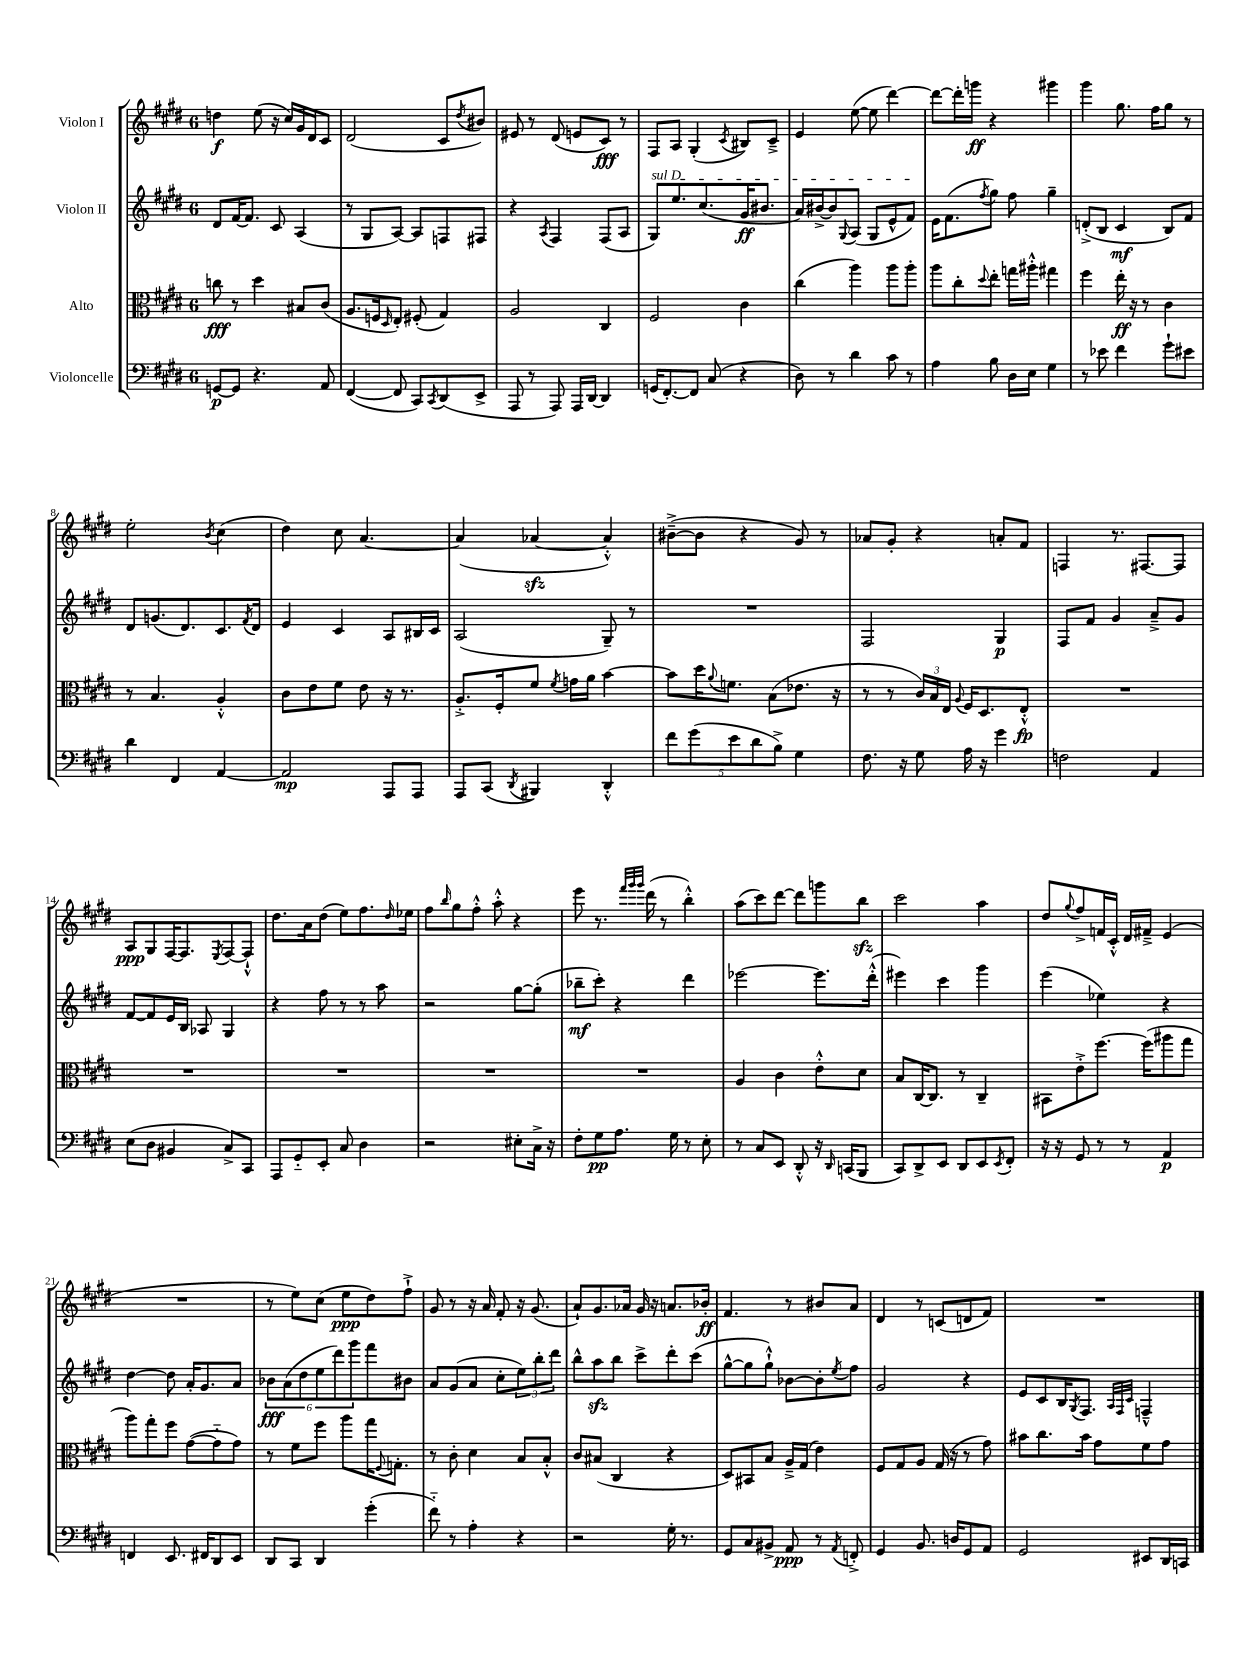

**kern	**dynam	**kern	**dynam	**kern	**dynam	**kern	**dynam
*part4	*part4	*part3	*part3	*part2	*part2	*part1	*part1
*staff4	*staff4	*staff3	*staff3	*staff2	*staff2	*staff1	*staff1
*I"Violoncelle	*	*I"Alto	*	*I"Violon II	*	*I"Violon I	*
*clefF4	*	*clefC3	*	*clefG2	*	*clefG2	*
*k[f#c#g#d#]	*	*k[f#c#g#d#]	*	*k[f#c#g#d#]	*	*k[f#c#g#d#]	*
*M6/8	*	*M6/8	*	*M6/8	*	*M6/8	*
=1	=1	=1	=1	=1	=1	=1	=1
[8GGn/L	p	8ccn\	fff	8d#/L	.	4ddn\	f
8GG/J]	.	8r	.	[16f#/K	.	.	.
.	.	.	.	8.f#/J]	.	.	.
4.r	.	4dd#\	.	.	.	(8ee\	.
.	.	.	.	8c#/	.	16r	.
.	.	.	.	.	.	16cc#/LL)	.
.	.	8B#X/L	.	(4A/	.	16g#/	.
.	.	.	.	.	.	16d#/J	.
8AA/	.	(8c#/J	.	.	.	8c#/J	.
=2	=2	=2	=2	=2	=2	=2	=2
([4FF#/	.	8.A/L	.	8r	.	(2d#/	.
.	.	.	.	8G#/L	.	.	.
.	.	16Fn/k	.	.	.	.	.
.	.	16qqD#/	.	.	.	.	.
8FF#/]	.	8E'/J)	.	[8A/J)	.	.	.
8CC#/L)	.	(8F#X'/	.	8A/L]	.	.	.
8qCC#/	.	.	.	.	.	.	.
(8DD#/	.	4G#/)	.	8Fn/	.	8c#/L	.
.	.	.	.	.	.	8qdd#/	.
8EE^/J	.	.	.	8F#X/J	.	8b#X/J)	.
=3	=3	=3	=3	=3	=3	=3	=3
8AAA/	.	2A/	.	4r	.	8e#X/	.
8r	.	.	.	.	.	8r	.
.	.	.	.	8qA/	.	.	.
8AAA/)	.	.	.	4F#/	.	(8d#/	.
16AAA/LL	.	.	.	.	.	8en/L	.
[16DD#/JJ	.	.	.	.	.	.	.
4DD#/]	.	4C#/	.	(8F#/L	.	8c#/J)	fff
.	.	.	.	8A/J	.	8r	.
=4	=4	=4	=4	=4	=4	=4	=4
!	!	!	!	!LO:TX:a:i:t=sul D	!	!	!
(16GGn/KL	.	2F#/	.	8G#/L)	.	8F#/L	.
[8.FF#'/)	.	.	.	.	.	.	.
.	.	.	.	8.ee/	.	8A/J	.
8FF#/J]	.	.	.	.	.	(4G#'/	.
.	.	.	.	(8.cc#/	.	.	.
(8C#/	.	.	.	.	.	.	.
.	.	.	.	.	.	8qc#/	.
4r	.	4c#\	.	16g#/K	ff	8B#X/L)	.
.	.	.	.	8.b#X/J	.	.	.
.	.	.	.	.	.	8c#~^/J	.
=5	=5	=5	=5	=5	=5	=5	=5
8D#\)	.	(4cc#\	.	16a/LL)	.	4e/	.
.	.	.	.	[16b#X^/J	.	.	.
8r	.	.	.	8b#/]	.	.	.
.	.	.	.	8qqG#/	.	.	.
4d#\	.	4aa\)	.	(8A/J	.	([8ee\	.
.	.	.	.	8G#/L	.	8ee\]	.
8c#\	.	8aa\L	.	8e^^/	.	[4ddd#\)	.
8r	.	8aa'\J	.	8f#/J)	.	.	.
=6	=6	=6	=6	=6	=6	=6	=6
4A\	.	8aa\L	.	16e\KL	.	8ddd#\L_	.
.	.	.	.	(8.f#\	.	.	.
.	.	8cc#'\	.	.	.	16ddd#'\L]	.
.	.	.	.	.	.	16gggn\JJ	ff
.	.	8qqdd#/	.	8qff#/	.	.	.
8B\	.	8ee'\J	.	8gg#\J)	.	4r	.
16D#\LL	.	16ggn\LL	.	8ff#\	.	.	.
16E\JJ	.	16aa#X'^^\JJ	.	.	.	.	.
4G#\	.	4gg#X\	.	4gg#~\	.	4ggg#X\	.
=7	=7	=7	=7	=7	=7	=7	=7
8r	.	4ff#\	.	(8dn'^/L	.	4ggg#\	.
8e-X\	.	.	.	8B/J	.	.	.
4f#\	.	16ee'\	ff	4c#/	mf	8.gg#\	.
.	.	16r	.	.	.	.	.
.	.	8r	.	.	.	.	.
.	.	.	.	.	.	16ff#\KL	.
8g#`\L	.	4c#\	.	8B/L)	.	8gg#\J	.
8e#X\J	.	.	.	8f#/J	.	8r	.
!!LO:LB:g=z
=8	=8	=8	=8	=8	=8	=8	=8
4d#\	.	8r	.	8d#/L	.	2ee'\	.
.	.	4.B/	.	(8.gn/	.	.	.
4FF#/	.	.	.	.	.	.	.
.	.	.	.	8.d#/)	.	.	.
.	.	.	.	.	.	8qb/	.
[4AA/	.	4A'^^/	.	8.c#/	.	(4cc#\	.
.	.	.	.	8qf#/	.	.	.
.	.	.	.	16d#/Jk	.	.	.
=9	=9	=9	=9	=9	=9	=9	=9
2AA/]	mp	8c#\L	.	4e/	.	4dd#\)	.
.	.	8e\	.	.	.	.	.
.	.	8f#\J	.	4c#/	.	8cc#\	.
.	.	8e\	.	.	.	[4.a/	.
8AAA/L	.	16r	.	8A/L	.	.	.
.	.	8.r	.	.	.	.	.
8AAA/J	.	.	.	16B#X/L	.	.	.
.	.	.	.	16c#/JJ	.	.	.
=10	=10	=10	=10	=10	=10	=10	=10
8AAA/L	.	8.A'^/L	.	(2A/	.	(4a/]	.
(8CC#/J	.	.	.	.	.	.	.
.	.	16F#'/k	.	.	.	.	.
8qDD#/	.	.	.	.	.	.	.
4BBB#X/)	.	8f#/J	.	.	.	[4a-Xzz/	.
.	.	8qf#/	.	.	.	.	.
.	.	16gn\LL	.	.	.	.	.
.	.	16a\JJ	.	.	.	.	.
4DD#'^^/	.	[4b\	.	8G#~/)	.	4a-'^^/])	.
.	.	.	.	8r	.	.	.
=11	=11	=11	=11	=11	=11	=11	=11
10f#\L	.	8b\L]	.	2.r	.	([8b#X~^\L	.
(10g#\	.	.	.	.	.	.	.
.	.	16dd#\K	.	.	.	8b#\J]	.
.	.	8qqa/	.	.	.	.	.
.	.	8.fn\J	.	.	.	.	.
10e\	.	.	.	.	.	.	.
.	.	.	.	.	.	4r	.
10d#\	.	.	.	.	.	.	.
.	.	(8B\L	.	.	.	.	.
10B^\J)	.	.	.	.	.	.	.
4G#\	.	8.e-X\J	.	.	.	8g#/)	.
.	.	.	.	.	.	8r	.
.	.	16r	.	.	.	.	.
=12	=12	=12	=12	=12	=12	=12	=12
8.F#\	.	8r	.	2F#/	.	8a-X/L	.
.	.	8r	.	.	.	8g#'/J	.
16r	.	.	.	.	.	.	.
8G#\	.	24c#/LL)	.	.	.	4r	.
.	.	24B/	.	.	.	.	.
.	.	24E/JJ	.	.	.	.	.
.	.	8qqA/	.	.	.	.	.
16A\	.	16F#/KL	.	.	.	.	.
16r	.	8.D#/	.	.	.	.	.
4g#\	.	.	.	4G#/	p	8an'/L	.
.	.	8E'^^/J	fp	.	.	8f#/J	.
=13	=13	=13	=13	=13	=13	=13	=13
2Fn\	.	2.r	.	8F#/L	.	4Fn/	.
.	.	.	.	8f#/J	.	.	.
.	.	.	.	4g#/	.	8.r	.
.	.	.	.	.	.	[8.F#X/L	.
4AA/	.	.	.	8a~^/L	.	.	.
.	.	.	.	8g#/J	.	8F#/J]	.
!!LO:LB:g=z
=14	=14	=14	=14	=14	=14	=14	=14
(8E\L	.	2.r	.	[8f#/L	.	8A/L	ppp
8D#\J	.	.	.	8f#/]	.	8G#/	.
4BB#X/	.	.	.	16e/L	.	[16F#/K	.
.	.	.	.	16B/JJ	.	8.F#/]	.
.	.	.	.	8A-X/	.	.	.
.	.	.	.	.	.	8qE/	.
8C#^/L)	.	.	.	4G#/	.	[8F#/	.
8CC#/J	.	.	.	.	.	8F#`^^/J]	.
=15	=15	=15	=15	=15	=15	=15	=15
8AAA/L	.	2.r	.	4r	.	8.dd#\L	.
8GG#/	.	.	.	.	.	.	.
.	.	.	.	.	.	16a\k	.
8EE'/J	.	.	.	8ff#\	.	(8dd#\J	.
8C#/	.	.	.	8r	.	8ee\L)	.
4D#\	.	.	.	8r	.	8.ff#\	.
.	.	.	.	8aa\	.	.	.
.	.	.	.	.	.	16qqdd#/	.
.	.	.	.	.	.	16ee-X\Jk	.
=16	=16	=16	=16	=16	=16	=16	=16
2r	.	2.r	.	2r	.	8ff#\L	.
.	.	.	.	.	.	16qqbb/	.
.	.	.	.	.	.	8gg#\	.
.	.	.	.	.	.	8ff#'^^\J	.
.	.	.	.	.	.	8aa'^^\	.
8E#X'\L	.	.	.	[8gg#\L	.	4r	.
16C#^\Jk	.	.	.	(8gg#'\J]	.	.	.
16r	.	.	.	.	.	.	.
=17	=17	=17	=17	=17	=17	=17	=17
8F#'\L	.	2.r	.	8bb-X~\L	mf	8eee\	.
8G#\	pp	.	.	8ccc#'\J)	.	8.r	.
8.A\J	.	.	.	4r	.	.	.
.	.	.	.	.	.	32qqfff#/LLL	.
.	.	.	.	.	.	32qqggg#/	.
.	.	.	.	.	.	32qqggg#/JJJ	.
.	.	.	.	.	.	(16ddd#\	.
.	.	.	.	.	.	8r	.
16G#\	.	.	.	.	.	.	.
8r	.	.	.	4ddd#\	.	4bb'^^\)	.
8E'\	.	.	.	.	.	.	.
=18	=18	=18	=18	=18	=18	=18	=18
8r	.	4A/	.	[2eee-X\	.	(8aa\L	.
8C#/L	.	.	.	.	.	8ccc#\)	.
8EE/J	.	4c#\	.	.	.	[8ddd#\J	.
8DD#'^^/	.	.	.	.	.	8ddd#\L]	.
16r	.	8e'^^\L	.	8.eee-\L]	.	8gggn\	.
16qqDD#/	.	.	.	.	.	.	.
(16CCn/KL	.	.	.	.	.	.	.
8BBB/J	.	8d#\J	.	.	.	8bbzz\J	.
.	.	.	.	(16ddd#'^^\Jk	.	.	.
=19	=19	=19	=19	=19	=19	=19	=19
8CC#/L)	.	8B/L	.	4eee#X\)	.	2ccc#\	.
8DD#^/	.	[16C#/K	.	.	.	.	.
.	.	8.C#/J]	.	.	.	.	.
8EE/J	.	.	.	4ccc#\	.	.	.
8DD#/L	.	8r	.	.	.	.	.
8EE/	.	4C#~/	.	4ggg#\	.	4aa\	.
8qEE/	.	.	.	.	.	.	.
8FF#'/J	.	.	.	.	.	.	.
=20	=20	=20	=20	=20	=20	=20	=20
16r	.	8BB#X\L	.	(4eee\	.	8dd#/L	.
16r	.	.	.	.	.	.	.
.	.	.	.	.	.	8qqgg#/	.
8GG#/	.	8e'^\	.	.	.	8ff#^/	.
8r	.	[8.ff#\J	.	4ee-X\)	.	16fn/L	.
.	.	.	.	.	.	16c#'^^/JJ	.
8r	.	.	.	.	.	16d#/LL	.
.	.	(16ff#\KL]	.	.	.	16f#X~^/JJ	.
4AA/	p	8aa#X\	.	4r	.	(4e/	.
.	.	8gg#\J	.	.	.	.	.
!!LO:LB:g=z
=21	=21	=21	=21	=21	=21	=21	=21
4FFn/	.	8aa\L)	.	[4dd#\	.	2.r	.
.	.	8gg#'\	.	.	.	.	.
8.EE/	.	8ff#\J	.	8dd#\]	.	.	.
.	.	([8g#\L	.	16a'/KL	.	.	.
16FF#X/KL	.	.	.	8.g#/	.	.	.
8DD#/	.	8g#\]	.	.	.	.	.
8EE/J	.	8g#\J)	.	8a/J	.	.	.
=22	=22	=22	=22	=22	=22	=22	=22
8DD#/L	.	8r	.	12b-X\L	fff	8r	.
.	.	.	.	(12a\	.	.	.
8CC#/J	.	8f#\L	.	.	.	8ee\L)	.
.	.	.	.	12dd#\	.	.	.
4DD#/	.	8ff#\J	.	12ee\	.	(8cc#\J	.
.	.	.	.	12ddd#\)	.	.	.
.	.	8aa\L	.	.	.	8ee\L	ppp
.	.	.	.	12ggg#\	.	.	.
(4g#'\	.	16gg#\K	.	8fff#\	.	8dd#\)	.
.	.	8qqF#/	.	.	.	.	.
.	.	8.Gn'\J	.	.	.	.	.
.	.	.	.	8b#X\J	.	8ff#`^\J	.
=23	=23	=23	=23	=23	=23	=23	=23
8f#\)	.	8r	.	8a/L	.	8g#/	.
8r	.	8c#'\	.	(8g#/	.	8r	.
4A'\	.	4d#\	.	8a/J	.	16r	.
.	.	.	.	.	.	16a/	.
.	.	.	.	8cc#'\L	.	8f#'/	.
4r	.	8B/L	.	12ee\)	.	16r	.
.	.	.	.	.	.	(8.g#/	.
.	.	.	.	12bb'\	.	.	.
.	.	8B'^^/J	.	.	.	.	.
.	.	.	.	12ddd#\J	.	.	.
=24	=24	=24	=24	=24	=24	=24	=24
2r	.	8c#/L	.	8bb^^\L	.	8a`/L)	.
.	.	(8B#X/J	.	8aazz\	.	8.g#/	.
.	.	4C#/	.	8bb\J	.	.	.
.	.	.	.	.	.	16a-X/Jk	.
.	.	.	.	8ccc#^\L	.	16g#/	.
.	.	.	.	.	.	16r	.
16G#'\	.	4r	.	8ddd#'\	.	8.an/L	.
8.r	.	.	.	.	.	.	.
.	.	.	.	(8ccc#\J	.	.	.
.	.	.	.	.	.	16b-X'/Jk	ff
=25	=25	=25	=25	=25	=25	=25	=25
8GG#/L	.	8D#/L)	.	[8gg#^^\L	.	4.f#/	.
8C#/	.	8BB#X/	.	8gg#\]	.	.	.
8BB#X^/J	.	8B/J	.	8gg#`^^\J)	.	.	.
8AA/	ppp	16A~^/LL	.	[8b-X\L	.	8r	.
.	.	(16G#/JJ	.	.	.	.	.
8r	.	4e\)	.	8b-'\]	.	8b#X/L	.
8qAA/	.	.	.	8qee/	.	.	.
8FFn'^/	.	.	.	8ff#\J	.	8a/J	.
=26	=26	=26	=26	=26	=26	=26	=26
4GG#/	.	8F#/L	.	2g#/	.	4d#/	.
.	.	8G#/	.	.	.	.	.
8.BB/	.	8A/J	.	.	.	8r	.
.	.	(16G#/	.	.	.	(8cn/L	.
16Dn/KL	.	16r	.	.	.	.	.
8GG#/	.	8r	.	4r	.	8dn/	.
8AA/J	.	8g#\)	.	.	.	8f#/J)	.
=27	=27	=27	=27	=27	=27	=27	=27
2GG#/	.	8b#X\L	.	8e/L	.	2.r	.
.	.	8.cc#\	.	8c#/	.	.	.
.	.	.	.	16B/K	.	.	.
.	.	.	.	8qG#/	.	.	.
.	.	16b#\Jk	.	8.F#/J	.	.	.
.	.	8g#\L	.	.	.	.	.
.	.	.	.	32qqA/LLL	.	.	.
.	.	.	.	32qqF#/	.	.	.
.	.	.	.	32qqc#/JJJ	.	.	.
8EE#X/L	.	8f#\	.	4Fn~^^/	.	.	.
16DD#/L	.	8g#\J	.	.	.	.	.
16CCn/JJ	.	.	.	.	.	.	.
==	==	==	==	==	==	==	==
*-	*-	*-	*-	*-	*-	*-	*-
